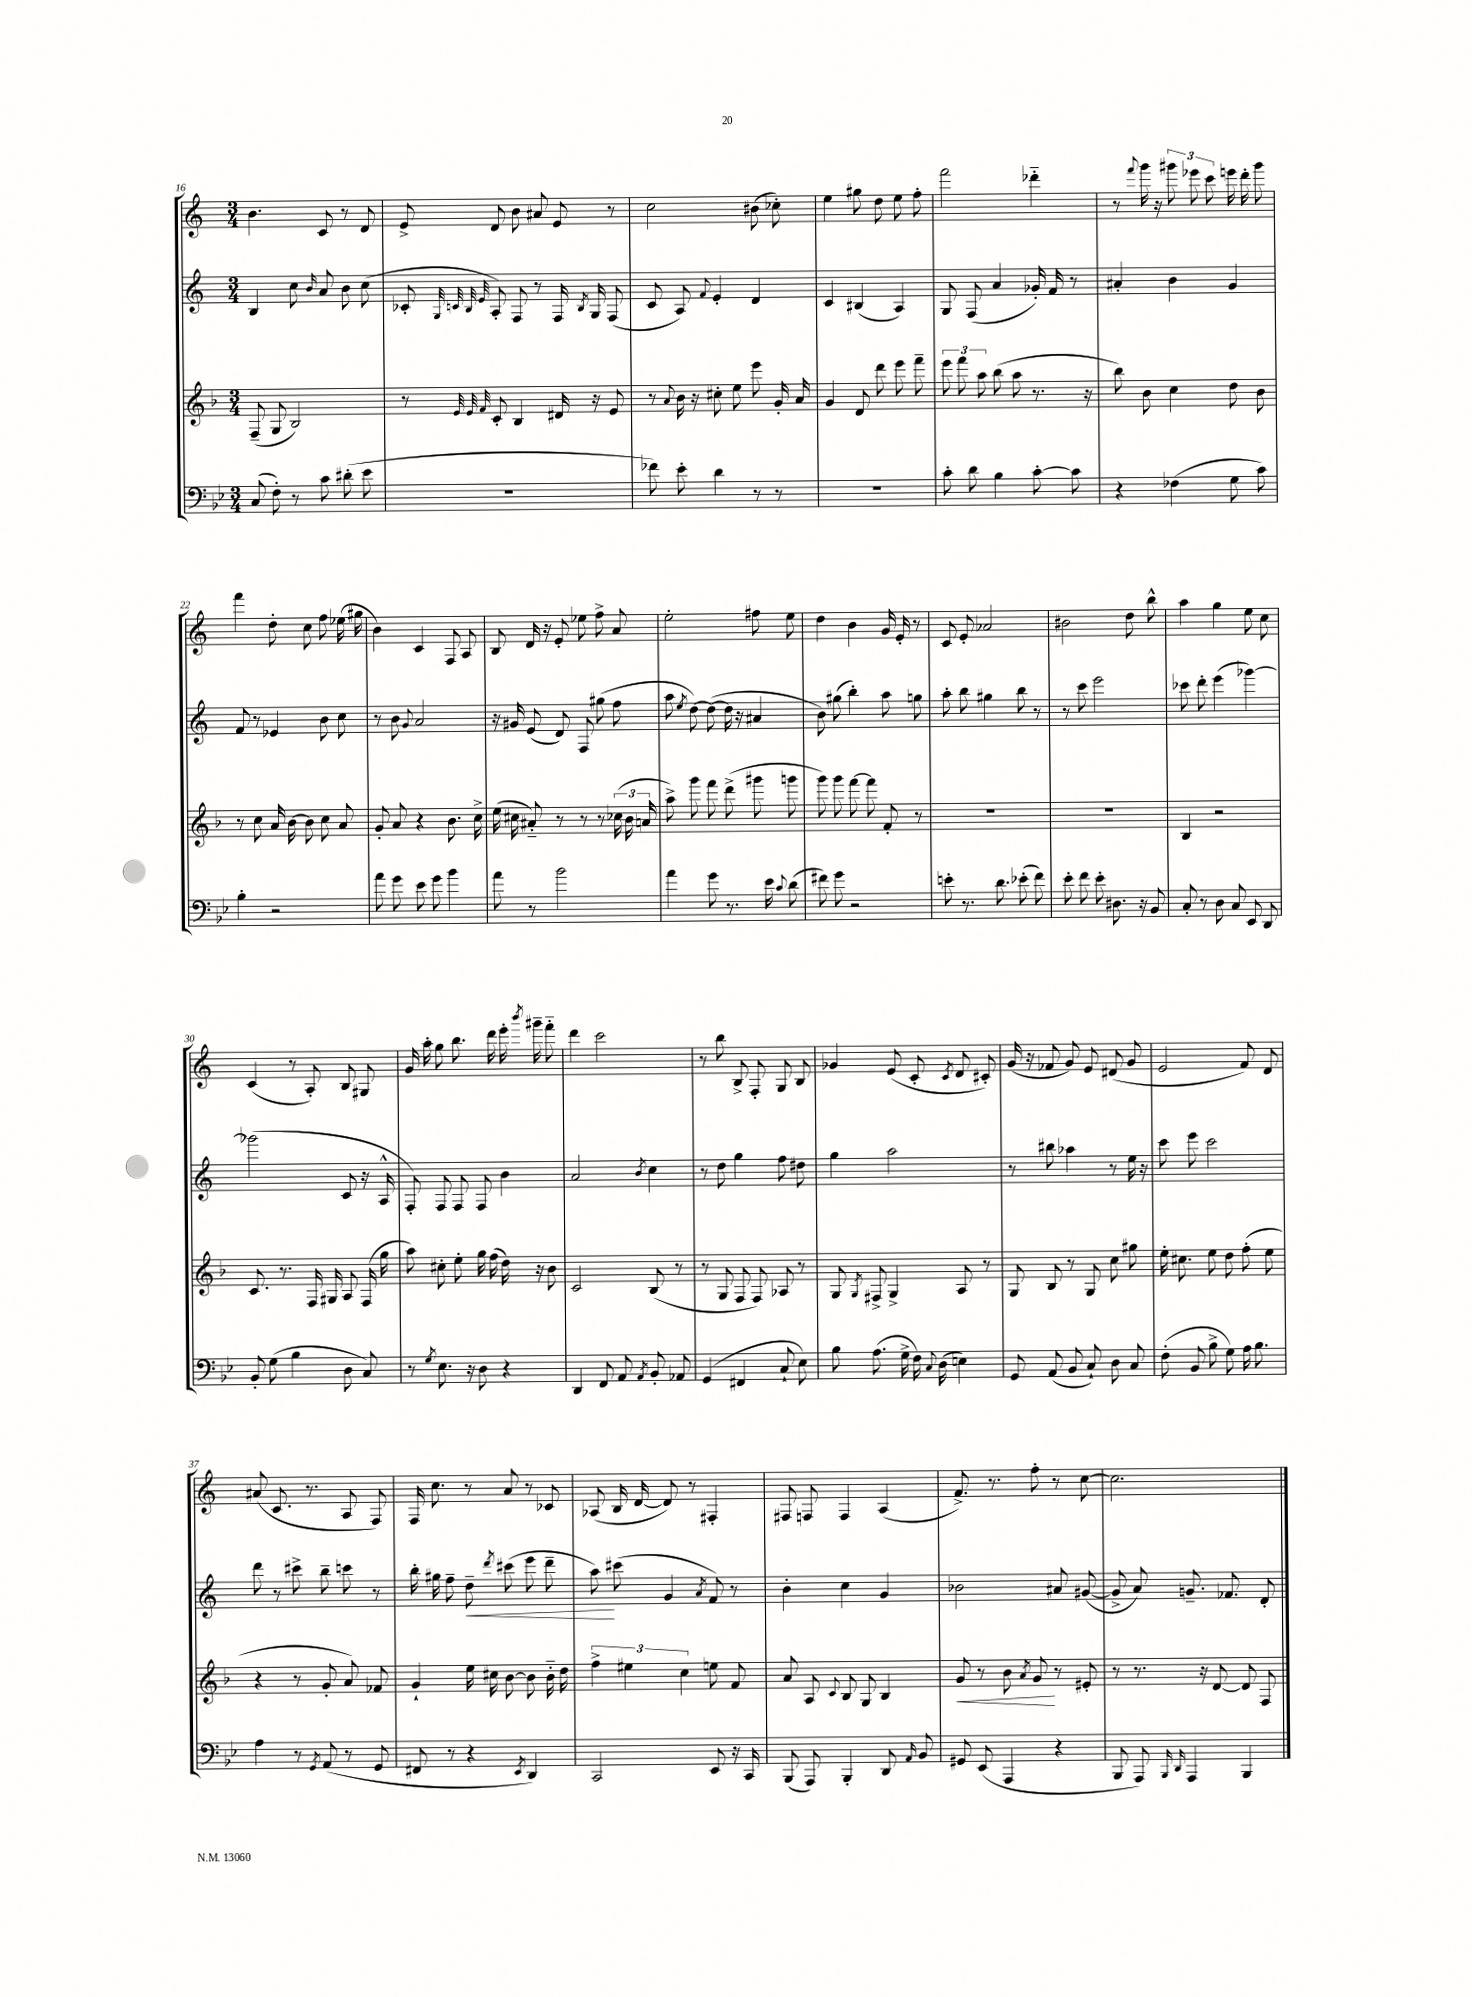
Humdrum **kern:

**kern	**kern	**kern	**kern
*staff4	*staff3	*staff2	*staff1
*clefF4	*clefG2	*clefG2	*clefG2
*k[b-e-]	*k[b-]	*k[]	*k[]
*M3/4	*M3/4	*M3/4	*M3/4
(8C	(8F~	4B	4.b
8F')	8G	.	.
8r	2B-)	8cc	.
.	.	16qqb	.
8c	.	8a	8c
(8d#'	.	8b	8r
8e-	.	(8cc	8d
=	=	=	=
2.r	8r	8c-'	8e^
.	.	32qqG	.
.	32qqe	32qqc	.
.	32qqe	32qqB	.
.	32qqf	32qqe	.
.	8c'	8A')	8d
.	4B-	8F	8b
.	.	8r	8a#
.	16d#	16F	8e
.	.	8qB	.
.	16r	16G	.
.	8e	(8F	8r
=	=	=	=
8f-)	8r	8c	2cc
.	8qqa	.	.
8e-'	16b-	8A)	.
.	16r	.	.
.	.	8qqf	.
4d	8cc#'	4e'	.
.	8ee	.	.
8r	8eee	4d	(8b#
8r	16g'	.	8cc-')
.	16a	.	.
=	=	=	=
2.r	4g	4c	4ee
.	8d	(4B#	8gg#
.	8ddd	.	8dd
.	8eee	4A)	8ee
.	8fff~	.	8ff'
=	=	=	=
8c'	12eee	8G	2fff
.	12fff	.	.
8d	.	(8F	.
.	12aa	.	.
4B-	(8bb-	4a	.
.	8aa	.	.
[8c'	8.r	16g-')	4ddd-'~
.	.	16f	.
8c]	.	8r	.
.	16r	.	.
=	=	=	=
4r	8bb-)	4a#'	8r
.	.	.	8qqfff
.	8b-	.	16ggg
.	.	.	16r
(4F-	4cc	4b	12ggg#
.	.	.	12eee-
.	.	.	12ccc
8G	8dd	4g	16eee
.	.	.	16ddd'
8c)	8b-	.	8ggg#
=	=	=	=
4B-'	8r	8f	4fff
.	8cc	8r	.
2r	16a	4e-	8dd'
.	[16b-	.	.
.	8b-]	.	8cc
.	8cc	8b	8ff
.	8a	8cc	(16ee-
.	.	.	16gg#
=	=	=	=
8a	8g'	8r	4b)
8g	8a	8b	.
.	.	8qqg	.
8e-	4r	2a	4c
8g	.	.	.
4b-	8.b-	.	8F
.	.	.	8A
.	16cc^	.	.
=	=	=	=
8a	(16ee	16r	8B
.	16cc#	16g#	.
8r	8a#'~)	(8e	16d
.	.	.	16r
2b-	8r	8d)	8e'
.	8r	8F	8ee-
.	8r	(8gg#	8ff^
.	(24cc-	8ff	8a
.	24b-	.	.
.	24a	.	.
=	=	=	=
4a	8aa^)	8aa	2ee'
.	.	8qee	.
.	8ggg	[8dd)	.
8g	8fff	(8dd_	.
8.r	(8ddd^	16dd]	.
.	.	16r	.
.	8ggg#	4a#	8ff#
16e-	.	.	.
8qqc	.	.	.
(8d	8ggg	.	8ee
=	=	=	=
8f#)	8ggg)	8b)	4dd
8g	8ggg	(8gg#	.
2r	[8fff	4bb')	4b
.	8fff]	.	.
.	8f'	8aa	16g
.	.	.	16e'
.	8r	8gg	8r
=	=	=	=
8e'	2.r	8aa'	8c
8.r	.	8bb	8e'
.	.	4gg#	2a-
8.d	.	.	.
(8e-'	.	8bb	.
8f)	.	8r	.
=	=	=	=
8e-'	2.r	8r	2b#
8f	.	8ccc	.
8e-'	.	2eee	.
8.D#	.	.	.
.	.	.	8dd
16r	.	.	.
8BB-	.	.	8bb^^
=	=	=	=
8C'	4B-	8ccc-	4aa
8r	.	8ddd'	.
8D	2r	(4eee	4gg
8C	.	.	.
8EE-	.	[4ggg-)	8ee
8DD	.	.	8cc
=	=	=	=
8BB-'	8.c	(2ggg-]	(4c
(8G	.	.	.
.	8.r	.	.
4B-	.	.	8r
.	16F	.	8A')
.	16G#	.	.
8D	8A	8c	8B
8C)	(16F	16r	8G#
.	16gg	16A^^	.
=	=	=	=
8r	8aa)	8F')	16g
.	.	.	16aa'
8qG	.	.	.
8.E-	8cc#'	8F	8gg
.	8ee'	8F	8.bb
16r	.	.	.
8D	16gg	8F	.
.	(16ff	.	16ddd
4r	16dd)	4b	16eee'
.	.	.	8qbbb
.	16r	.	16ggg#~
.	8b-	.	8fff'~
=	=	=	=
4DD	2c	2a	4ddd
8FF	.	.	2ccc
8AA	.	.	.
8qAA	.	8qb	.
8BB-'	(8B-	4cc	.
8AA-	8r	.	.
=	=	=	=
(4GG	8r	8r	8r
.	8G	8dd	8bb
4FF#	8F	4gg	8B^
.	8F)	.	8F'
8C`	8A-	8ff	8G
8E-)	8r	8dd#	8B
=	=	=	=
8B-	8G	4gg	4g-
.	8qG	.	.
(8.A	8F#^	.	.
.	4G^	2aa	(8e
16G^	.	.	.
16F)	.	.	8c'
8qqC	.	.	.
(16D	.	.	.
.	.	.	8qc
4E)	8A	.	8d
.	8r	.	8c#')
=	=	=	=
8GG	8G	8r	(16g
.	.	.	16r
(8AA	8B-	8bb#	8f-
8BB-	8r	4aa-	8g)
8C`)	8G	.	8e
8D	8cc	8r	(8d#
8C	8gg#	16ee	8g
.	.	16r	.
=	=	=	=
(8F'	16ee'	8ccc	2e
.	8.cc#	.	.
8BB-	.	8eee	.
8B-^	8ee	2ccc	.
8G)	8dd	.	.
16A	(8ff'	.	8f)
8.B-	.	.	.
.	8ee	.	8d
=	=	=	=
4A	4r	8ddd	(8a#
.	.	8r	8.c
8r	8r	8ccc#^	.
.	.	.	8.r
8qGG	.	.	.
(8AA	8g'	8bb~	.
8r	8a)	8ccc	8A
8GG	8f-	8r	8F)
=	=	=	=
8FF#	4g`	16bb'	16F
.	.	16gg#	8.cc
8r	.	8ff~	.
4r	16ee	8dd~	8r
.	16cc#	.	.
.	.	8qddd	.
.	[8b-	(8ccc#	8a
8qEE-	.	.	.
4DD)	8b-]	8eee	8r
.	16b-'~	8ddd~	8c-
.	16dd	.	.
=	=	=	=
2CC	6ff^	8aa)	(8A-
.	.	(8ccc#	16B
.	6ee#	.	.
.	.	.	[16d
.	.	4g	8d])
.	6cc	.	.
.	.	.	8r
.	.	8qa	.
8EE-	8ee	8f)	4F#'
16r	8f	8r	.
16CC	.	.	.
=	=	=	=
(8BBB-	8a	4b'	8F#
8AAA)	8A	.	8F
.	8qqc	.	.
4BBB-'	8B-	4cc	4F
.	8G	.	.
8DD	4B-	4g	(4A
16qqAA	.	.	.
8BB-	.	.	.
=	=	=	=
8GG#	8g	2b-	8.f^)
(8EE-	8r	.	.
.	.	.	8.r
4AAA	8b-	.	.
.	8qa	.	.
.	8g	.	8ff'
4r	8r	8a#	8r
.	8e#'	([8g#	[8cc
=	=	=	=
8BBB-	8r	8g#^]	2.cc]
8AAA)	8.r	8a)	.
16qqBBB-	.	.	.
16qqDD	.	.	.
4AAA	.	8.g~	.
.	16r	.	.
.	[8d	.	.
.	.	8.f-	.
4BBB-	8d]	.	.
.	8F	8d'	.
==	==	==	==
*-	*-	*-	*-
